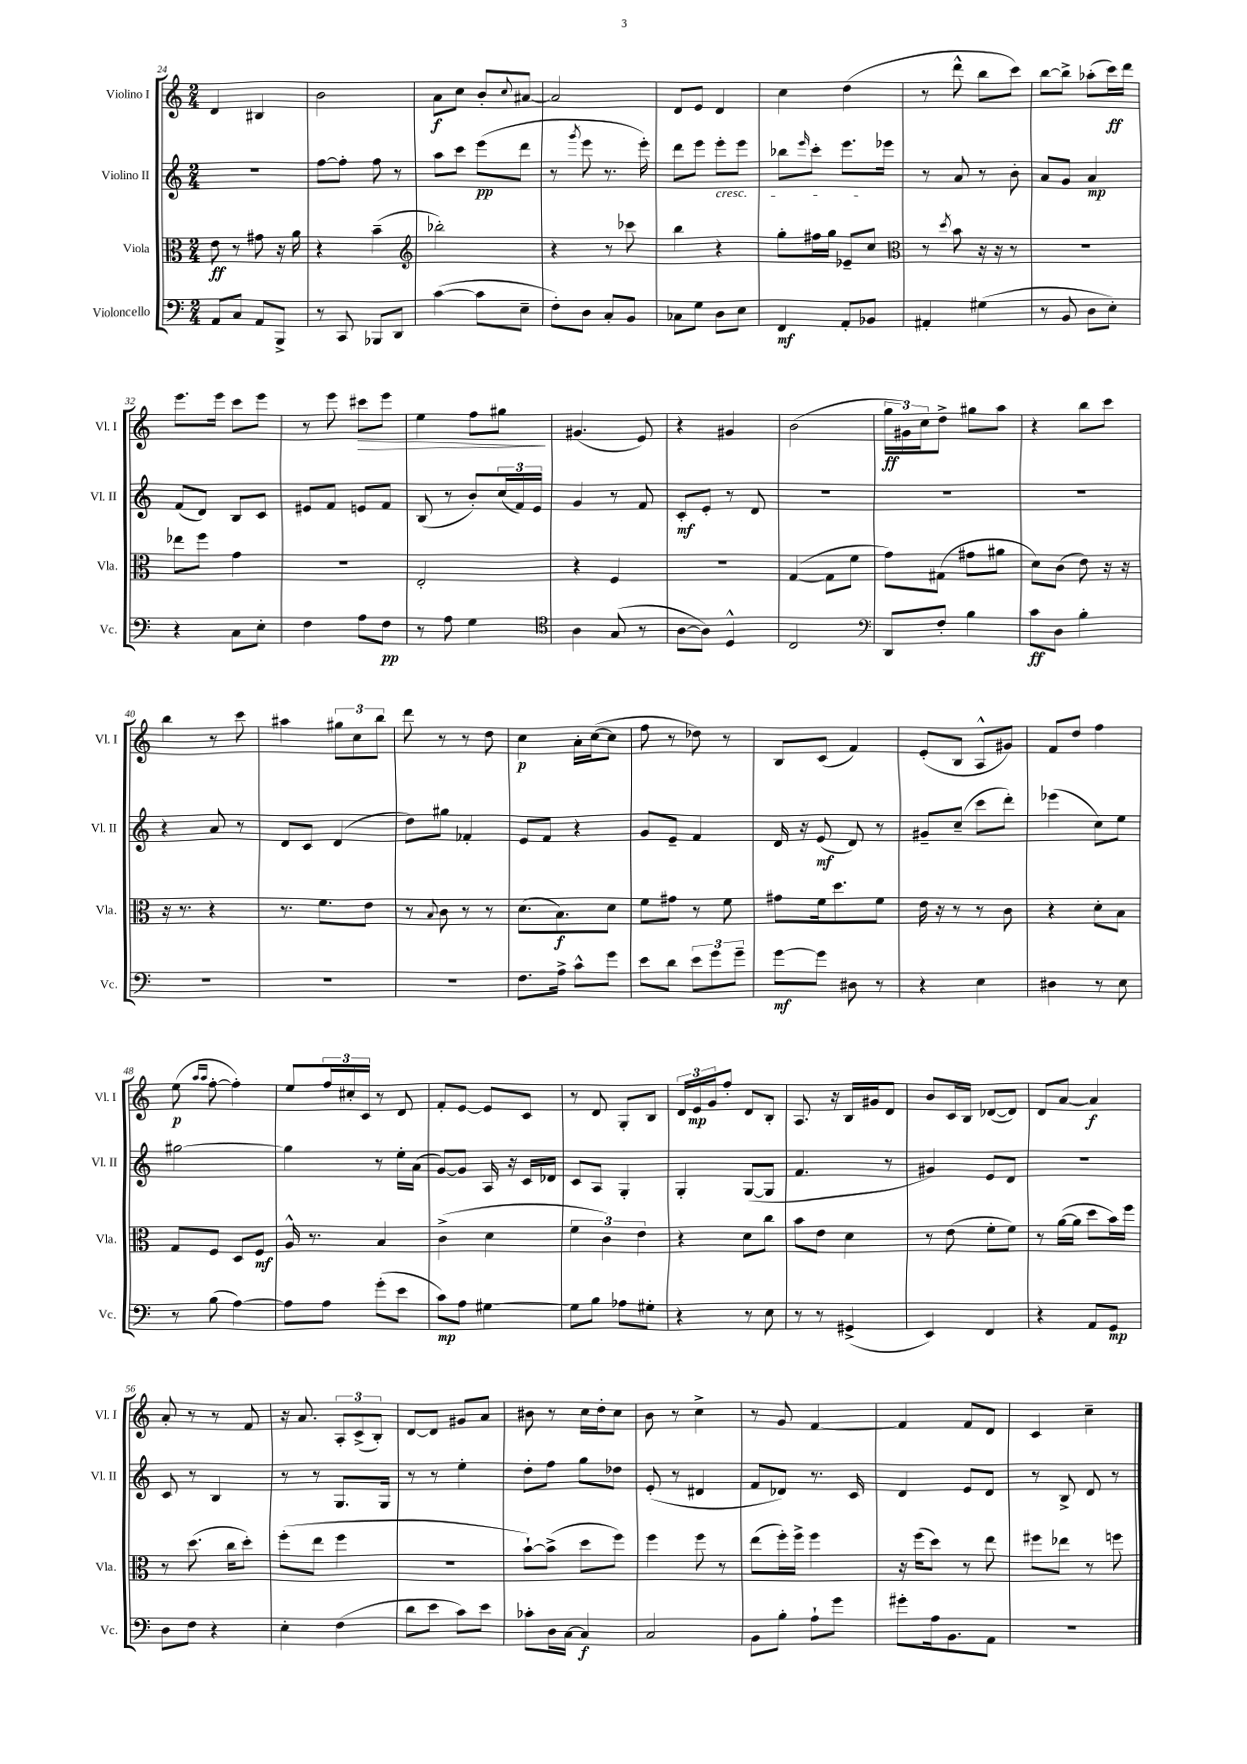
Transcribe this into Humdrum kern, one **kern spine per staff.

**kern	**kern	**kern	**kern
*staff4	*staff3	*staff2	*staff1
*clefF4	*clefC3	*clefG2	*clefG2
*k[]	*k[]	*k[]	*k[]
*M2/4	*M2/4	*M2/4	*M2/4
8AA	8e	2r	4d
8C	8r	.	.
8AA	8g#	.	4B#
8BBB^	16r	.	.
.	16a	.	.
=	=	=	=
8r	4r	[8ff	2b
8CC	.	8ff']	.
8BBB-	(4b~	8ff	.
8DD	.	8r	.
=	=	=	=
*	*clefG2	*	*
([4c	2bb-')	8aa	8a
.	.	8ccc	8cc
8c]	.	(8eee	8b'
.	.	.	8qqcc
8E~	.	8ddd	[8a#
=	=	=	=
8F')	4r	8r	2a#]
.	.	8qggg	.
8D	.	8eee	.
8C'	8r	8.r	.
8BB	8ccc-	.	.
.	.	16eee')	.
=	=	=	=
8C-	4bb	8ddd	8d
8G	.	8eee	8e
8D	4r	8eee'	4d
8E	.	8eee	.
=	=	=	=
4FF	8gg'	8bb-	4cc
.	.	16qqeee	.
.	16ff#	8ccc'	.
.	16gg	.	.
8AA'	8e-~	8.eee	(4dd
8BB-	8cc	.	.
.	.	16eee-	.
=	=	=	=
*	*clefC3	*	*
4AA#'	8r	8r	8r
.	8qdd	.	.
.	8b	8a	8ddd^^
(4G#	16r	8r	8bb
.	16r	.	.
.	8r	8b'	8ccc)
=	=	=	=
8r	2r	8a	[8bb
8BB	.	8g	8bb^]
8D	.	4a	(8aa-'
8E')	.	.	16ccc)
.	.	.	16ddd
=	=	=	=
4r	8ee-	(8f	8.eee
.	8ff	8d)	.
.	.	.	16eee
8C	4g	8B	8ccc
8E'	.	8c	8eee
=	=	=	=
4F	2r	8e#	8r
.	.	8f	8eee
8A	.	8e	8ccc#
8F	.	8f	8eee
=	=	=	=
8r	2E'	(8B	4ee
8A	.	8r	.
4G	.	8b')	8ff
.	.	(24cc	8gg#
.	.	24f)	.
.	.	24e	.
=	=	=	=
*clefC4	*	*	*
4A	4r	4g	(4.g#
(8G	4F	8r	.
8r	.	8f	8e)
=	=	=	=
[8A	2r	8c'	4r
8A])	.	8e'	.
4D^^	.	8r	4g#
.	.	8d	.
=	=	=	=
2C	([4G	2r	(2b
.	8G]	.	.
.	8f	.	.
=	=	=	=
*clefF4	*	*	*
8DD	8g)	2r	24gg
.	.	.	24g#)
.	.	.	24cc
8F'	(8G#	.	8dd^
4B	8g#	.	8gg#
.	8a#	.	8aa
=	=	=	=
8c	8d)	2r	4r
8D	(8c	.	.
4B'	8e)	.	8bb
.	16r	.	8ccc
.	16r	.	.
=	=	=	=
2r	16r	4r	4bb
.	8.r	.	.
.	4r	8a	8r
.	.	8r	8ccc
=	=	=	=
2r	8.r	8d	4aa#
.	.	8c	.
.	8.f	.	.
.	.	(4d	12gg#
.	.	.	12cc
.	8e	.	.
.	.	.	12bb
=	=	=	=
2r	8r	8dd)	8ddd
.	8qqB	.	.
.	8c	8gg#	8r
.	8r	4f-'	8r
.	8r	.	8dd
=	=	=	=
8.F	(8.d	8e	4cc
.	.	8f	.
16A^	8.B)	.	.
8c^^	.	4r	16a'
.	.	.	([16cc
8g	8d	.	8cc]
=	=	=	=
8e	8f	8g	8ff
8d	8g#	8e~	8r
12e	8r	4f	8dd-)
12g	.	.	.
.	8f	.	8r
12g~	.	.	.
=	=	=	=
[8g	8g#	16d	8B
.	.	16r	.
8g]	16f	(8e	(8c
.	8.dd	.	.
8D#	.	8d)	4f)
8r	8f	8r	.
=	=	=	=
4r	16e	8g#~	(8e'
.	16r	.	.
.	8r	(8cc~	8B
4E	8r	8ccc	8A^^
.	8c	8ddd')	8g#)
=	=	=	=
4D#	4r	(4eee-	8f
.	.	.	8dd
8r	8d'	8cc)	4ff
8E	8B	8ee	.
=	=	=	=
8r	8G	[2gg#	(8ee
.	.	.	16qqaa
.	.	.	16qqaa
(8B	8F	.	[8ff'
[4A)	8D	.	4ff'])
.	8F	.	.
=	=	=	=
8A]	16A^^	4gg#]	8ee
.	8.r	.	.
8A	.	.	24ff
.	.	.	24cc#'
.	.	.	24c
(8g'	4B	8r	8r
8e	.	16ee'	8d
.	.	(16a	.
=	=	=	=
8c)	(4c^	[8g)	8f'
8A	.	8g]	[8e
[4G#	4d	16A	8e]
.	.	16r	.
.	.	16c	8c
.	.	16d-	.
=	=	=	=
8G#]	6f	8c	8r
8B	.	8A	8d
.	6c)	.	.
8A-	.	4G'	8G'
.	6e	.	.
8G#'	.	.	8B
=	=	=	=
4r	4r	4G'	24d
.	.	.	24e
.	.	.	24g
.	.	.	8ff'
8r	8d	([8G	8d
8E	8cc	8G]	8B'
=	=	=	=
8r	8b	4.f	8.A
8r	8e	.	.
.	.	.	16r
(4GG#^	4d	.	16B
.	.	.	16g#
.	.	8r	8d
=	=	=	=
4EE)	8r	4g#)	8b
.	(8e	.	16c
.	.	.	16B
4FF	8f'	8e	([8d-
.	8f)	8d	8d-])
=	=	=	=
4r	8r	2r	8d
.	([16a	.	[8a
.	16a]	.	.
8AA	8dd	.	4a]
8GG	16b)	.	.
.	16ff	.	.
=	=	=	=
8D	8r	8c	8a'
8F	(8.dd	8r	8r
4r	.	4B	8r
.	16cc	.	.
.	8dd')	.	8f
=	=	=	=
4E'	(8ff'	8r	16r
.	.	.	8.a
.	8ee	8r	.
(4F	4ff	8.G	12A'
.	.	.	(12c^
.	.	.	12B')
.	.	16G	.
=	=	=	=
8d	2r	8r	[8d
8e	.	8r	8d]
8c)	.	4ee'	8g#
8e	.	.	8a
=	=	=	=
8c-'	[8b`)	8dd'	8b#
16D	(8b^]	8ff	8r
[16C	.	.	.
4C]	8dd	8gg	16cc
.	.	.	16dd'
.	8ff)	8dd-	8cc
=	=	=	=
2C	4ff	(8e'	8b
.	.	8r	8r
.	8ff	4d#	4cc^
.	8r	.	.
=	=	=	=
8BB	(8ee	8f	8r
8B'	16ff')	8d-)	8g
.	16ff^	.	.
8A`	4ff	8.r	[4f
8g	.	.	.
.	.	16c	.
=	=	=	=
8g#'	16r	4d	4f]
.	(16ff	.	.
16A	8dd)	.	.
8.BB	.	.	.
.	8r	8e	8f
8AA	8ee	8d	8d
=	=	=	=
2r	8ff#	8r	4c
.	8ee-	8B^	.
.	8r	8d	4cc~
.	8ff	8r	.
==	==	==	==
*-	*-	*-	*-
